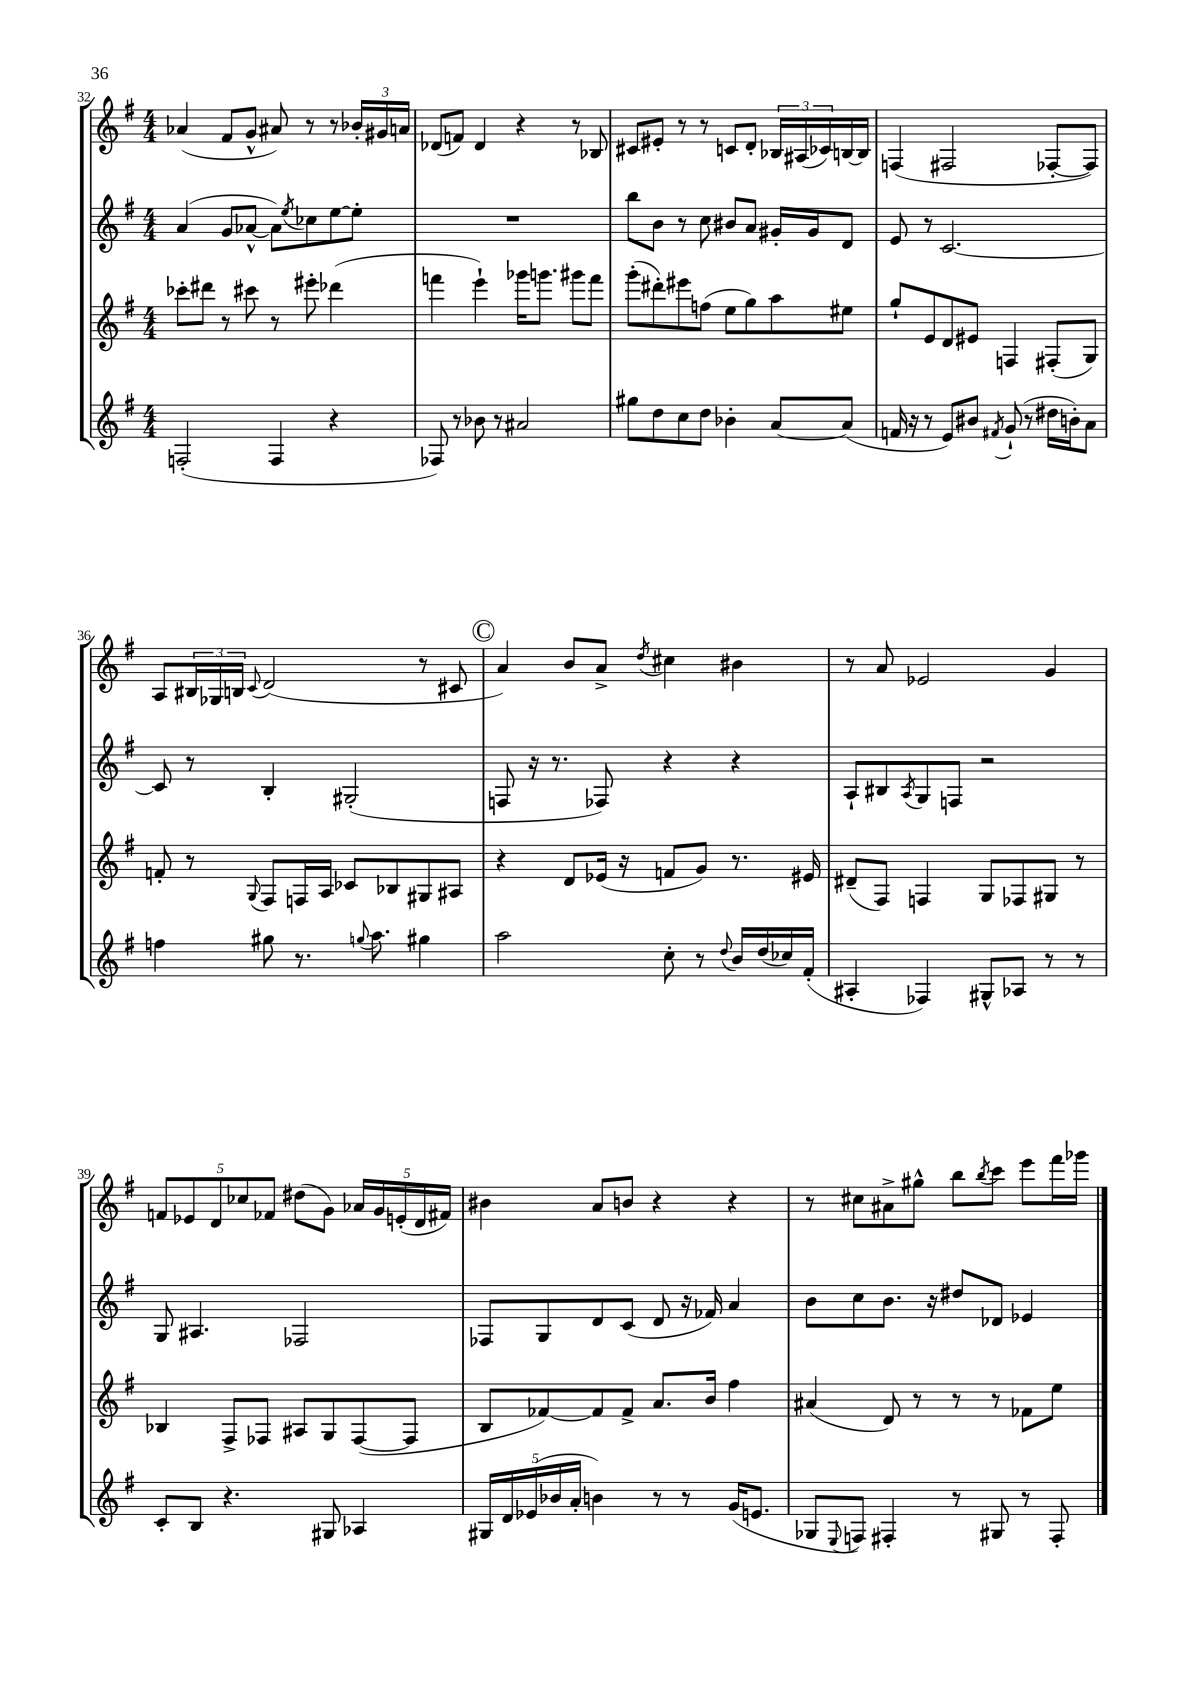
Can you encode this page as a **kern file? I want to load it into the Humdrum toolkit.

**kern	**kern	**kern	**kern
*staff4	*staff3	*staff2	*staff1
*clefG2	*clefG2	*clefG2	*clefG2
*k[f#]	*k[f#]	*k[f#]	*k[f#]
*M4/4	*M4/4	*M4/4	*M4/4
(2F'	8ccc-'	(4a	(4a-
.	8ddd#	.	.
.	8r	8g	8f#
.	8ccc#	[8a-^^	8g^^
4F	8r	8a-])	8a#)
.	.	8qee	.
.	8eee#'	8cc-	8r
4r	(4ddd-	[8ee	8r
.	.	8ee']	24b-'
.	.	.	24g#
.	.	.	24a
=	=	=	=
8F-)	4fff	1r	(8d-
8r	.	.	8f)
8b-	4eee`)	.	4d-
8r	.	.	.
2a#	16ggg-	.	4r
.	8.ggg	.	.
.	8ggg#	.	8r
.	8fff	.	8B-
=	=	=	=
8gg#	(8ggg'	8bb	8c#
8dd	8ddd#')	8b	8e#'
8cc	8eee#	8r	8r
8dd	(8ff	8cc	8r
4b-'	8ee	8b#	8c
.	8gg)	8a	8d'
[8a	8aa	16g#'	24B-
.	.	.	(24A#
.	.	16g#	.
.	.	.	24c-)
(8a]	8ee#	8d	[16B
.	.	.	16B]
=	=	=	=
16f	8gg`	8e	(4F
16r	.	.	.
8r	8e	8r	.
8e)	8d	[2.c	2F#
8b#	8e#	.	.
8qf#	.	.	.
(8g`	4F	.	.
8r	.	.	.
16dd#	(8F#'	.	[8F-'
16b')	.	.	.
8a	8G)	.	8F-])
=	=	=	=
4ff	8f'	8c]	8A
.	8r	8r	24B#
.	.	.	24G-
.	.	.	24B
.	8qqG	.	8qqc
8gg#	8F#	4B'	(2d
8.r	16F	.	.
.	16A	.	.
.	8c-	(2G#'	.
8qqgg	.	.	.
8.aa	.	.	.
.	8B-	.	.
4gg#	8G#	.	8r
.	8A#	.	8c#
=	=	=	=
2aa	4r	8F	4a)
.	.	16r	.
.	.	8.r	.
.	8d	.	8b
.	(16e-	8F-)	8a^
.	16r	.	.
.	.	.	8qdd
8cc'	8f	4r	4cc#
8r	8g)	.	.
8qqdd	.	.	.
16b	8.r	4r	4b#
(16dd	.	.	.
16cc-)	.	.	.
(16f#'	16e#	.	.
=	=	=	=
4A#'	(8d#~	8A`	8r
.	8F#)	8B#	8a
.	.	8qA	.
4F-)	4F	8G	2e-
.	.	8F	.
8G#^^	8G	2r	.
8A-	8F-	.	.
8r	8G#	.	4g
8r	8r	.	.
=	=	=	=
8c'	4B-	8G	10f
.	.	.	10e-
8B	.	4.A#	.
.	.	.	10d
4.r	8F#^	.	.
.	.	.	10cc-
.	8F-	.	.
.	.	.	10f-
.	8A#	2F-	(8dd#
8G#	8G	.	8g)
4A-	([8F-	.	20a-
.	.	.	20g
.	.	.	(20e'
.	8F-]	.	.
.	.	.	20d
.	.	.	20f#)
=	=	=	=
20G#	8B	8F-	4b#
20d	.	.	.
(20e-	.	.	.
.	[8f-)	8G	.
20b-	.	.	.
20a'	.	.	.
4b)	8f-]	8d	8a
.	8f-^	(8c	8b
8r	8.a	8d	4r
8r	.	16r	.
.	16b	16f-)	.
(16g	4ff#	4a	4r
8.e	.	.	.
=	=	=	=
8G-	(4a#	8b	8r
8qqE	.	.	.
8F)	.	8cc	8cc#
4F#'	8d)	8.b	8a#^
.	8r	.	8gg#^^
.	.	16r	.
8r	8r	8dd#	8bb
.	.	.	8qbb
8G#	8r	8d-	8ccc
8r	8f-	4e-	8eee
8F#'	8ee	.	16fff#
.	.	.	16ggg-
==	==	==	==
*-	*-	*-	*-
